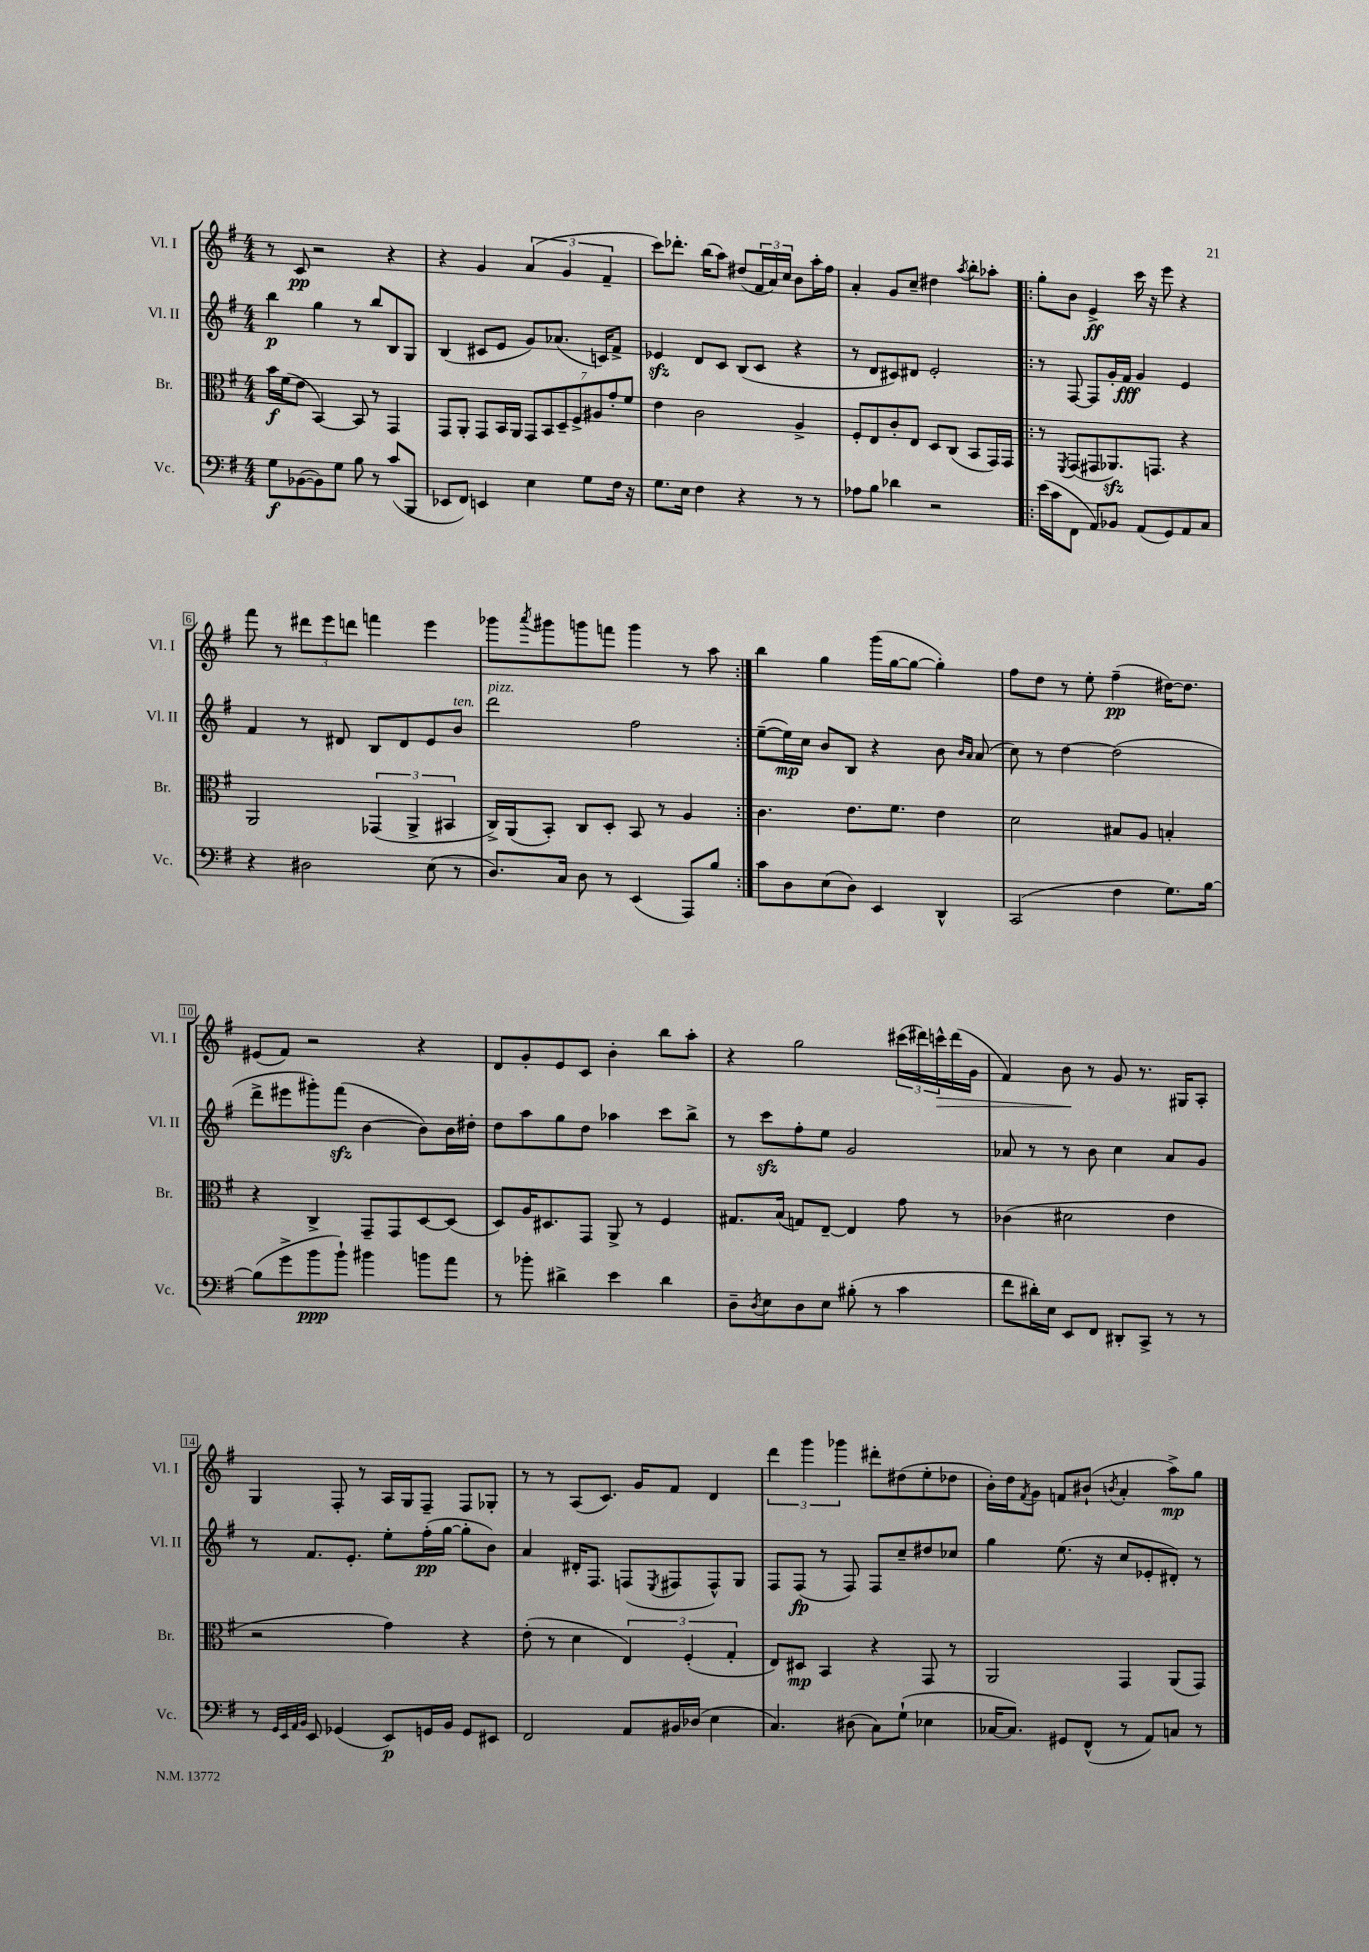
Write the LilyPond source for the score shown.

<<
\new StaffGroup <<
\new Staff = "s0" \with { instrumentName = "Vl. I" shortInstrumentName = "Vl. I" } {
    \clef treble \key g \major \numericTimeSignature \time 4/4
    r8 c'8\pp r2 r4 |
    r4 g'4 \tuplet 3/2 { a'4( g'4 fis'4-- } |
    c'''8) des'''8.-. b''16( a''8) dis''8( \tuplet 3/2 { fis'16 a'16) c''16 } b'8 a''16-. fis''16 |
    a'4-. g'8 c''8-- dis''4 \acciaccatura { a''8 } b''8-. aes''8-. |
    \repeat volta 2 { g''8-. b'8 e'4->\ff c'''16 r16 e'''8 r4 |
    fis'''8 r8 \tuplet 3/2 { dis'''8 e'''8 d'''8 } f'''4 e'''4 |
    ges'''8 \acciaccatura { a'''8 } gis'''8 g'''8 f'''8 g'''4 r8 a''8 | }
    b''4 g''4 g'''16( g''16~ g''8~ g''4-.) |
    fis''8 d''8 r8 e''8-. fis''4--\pp( dis''16~) dis''8. |
    eis'8( fis'8) r2 r4 |
    d'8 g'8-. e'8 c'8 b'4-. b''8 a''8-. |
    r4 g''2 \tuplet 3/2 { cis'''16( dis'''16) c'''16-^\> } dis'''16( g'16 |
    fis'4) b'8\! r8 g'8 r8. gis16 a8-. |
    g4 fis8-. r8 a16 g16 fis8-- fis8 ges8-. |
    r8 r8 a8( c'8.) g'16 fis'8 d'4 |
    \tuplet 3/2 { d'''4 g'''4 ges'''4 } dis'''8-. dis''8( e''8-. des''8 |
    b'16-.) d''16 \acciaccatura { fis'8 } g'8 f'8 bis'8-!( \acciaccatura { b'8 } a'4-. a''8->\mp) g''8 \bar "|." |
}
\new Staff = "s1" \with { instrumentName = "Vl. II" shortInstrumentName = "Vl. II" } {
    \clef treble \key g \major \numericTimeSignature \time 4/4
    b''4\p g''4 r8 b''8 b8 g8 |
    b4( cis'8 e'8 g'8) aes'8.( c'16) fis'8-> |
    ees'4\sfz d'8 c'8 b8( c'8 r4 |
    r8 d'8 cis'8) dis'8 e'2-. |
    \repeat volta 2 { r8 fis8~ fis8 g'16-. fis'16\fff g'4 e'4 |
    fis'4 r8 dis'8 b8 dis'8 e'8 b'8^\markup { \italic "ten." } |
    d'''2^\markup { \italic "pizz." } fis''2 | }
    e''8~--( e''16\mp) c''16 b'8 b8 r4 b'8 \grace { b'16 a'16 } a'8( |
    c''8) r8 d''4~ d''2( |
    d'''8-> eis'''8 gis'''8-.) fis'''8\sfz( b'4~ b'8) b'16 dis''16-. |
    d''8 a''8 g''8 d''8 aes''4 c'''8 b''8-> |
    r8 c'''8\sfz fis''8-. e''8 g'2 |
    aes'8 r8 r8 b'8 c''4 aes'8 g'8 |
    r8 fis'8. e'8.-. e''8-. fis''16-.\pp( g''16~ g''8-. b'8) |
    a'4 dis'16-. fis8. f8( \acciaccatura { e8 } fis8 fis8-^) g8 |
    fis8 fis8\fp( r8 fis8) fis8 c''8-- dis''8 ces''8 |
    g''4 e''8.( r16 c''8 ees'8-. dis'8-.) r8 \bar "|." |
}
\new Staff = "s2" \with { instrumentName = "Br." shortInstrumentName = "Br." } {
    \clef alto \key g \major \numericTimeSignature \time 4/4
    b'16\f fis'16( e'8 b,4~) b,8 r8 g,4 |
    g,8 a,8-. g,8 b,16 a,16 \tuplet 7/4 { g,8 b,8 d8-- fis8-> ais8 g'8-. fis'8 } |
    e'4 c'2 a4-> |
    fis8-. e8 c'8-. e8 d8 c8( b,8 g,16) g,16 |
    \repeat volta 2 { r8 \acciaccatura { fis,8 } g,8( gis,8 aes,8.\sfz) g,8. r4 |
    a,2 \tuplet 3/2 { ges,4( a,4-> bis,4 } |
    c16->) a,16( b,8-.) c8 d8-. b,8 r8 a4 | }
    c'4. e'8. fis'8. e'4 |
    d'2 bis8 a8 b4-. |
    r4 c4-> g,8-- g,8 d8~ d8( |
    d8) a16 dis8. g,8 a,8-> r8 fis4 |
    gis8. b16( g8) e8~-- e4 g'8 r8 |
    ces'4( dis'2 e'4 |
    r2 g'4) r4 |
    e'8-.( r8 d'4 \tuplet 3/2 { e4) fis4-.( g4-. } |
    e8) dis8\mp b,4 r4 g,8 r8 |
    a,2 g,4 a,8( g,8) \bar "|." |
}
\new Staff = "s3" \with { instrumentName = "Vc." shortInstrumentName = "Vc." } {
    \clef bass \key g \major \numericTimeSignature \time 4/4
    g8\f bes,8~( bes,8) g8 b8 r8 c'8( b,,8 |
    ees,8 fis,8) e,4 e4 g8 fis16 r16 |
    g8. e16 fis4 r4 r8 r8 |
    aes8 b8 des'4 r2 |
    \repeat volta 2 { e'16( c'16 fis,8 a,8) bes,8 a,8( g,8) a,8 c8 |
    r4 dis2 e8( r8 |
    d8.) c16 d8 r8 e,4( a,,8) b8 | }
    c'8 d8 e8( d8) e,4 d,4-^ |
    c,2( fis4 g8.) b16~ |
    b8( g'8-> b'8\ppp b'8-!) bis'4 b'8 a'8 |
    r8 bes'8-. dis'4-> e'4 dis'4 |
    d8-- \acciaccatura { d8 } e8 d8 e8 bis8-.( r8 c'4 |
    fis'8 dis'16-.) e16 e,8 fis,8 dis,8-. c,8-> r8 r8 |
    r8 \grace { g,32 e,32 a,32 b,32 } e,8 ges,4( e,8\p) g,16 b,16 g,8 eis,8 |
    fis,2 a,8 bis,16 des16( e4 |
    c4.) dis8( c8) g8-!( ees4 |
    ces16~ ces8.) gis,8 fis,8-^( r8 a,8) c8 r8 \bar "|." |
}
>>
>>
\layout { \context { \Score \override BarNumber.stencil = #(make-stencil-boxer 0.1 0.3 ly:text-interface::print) } }
